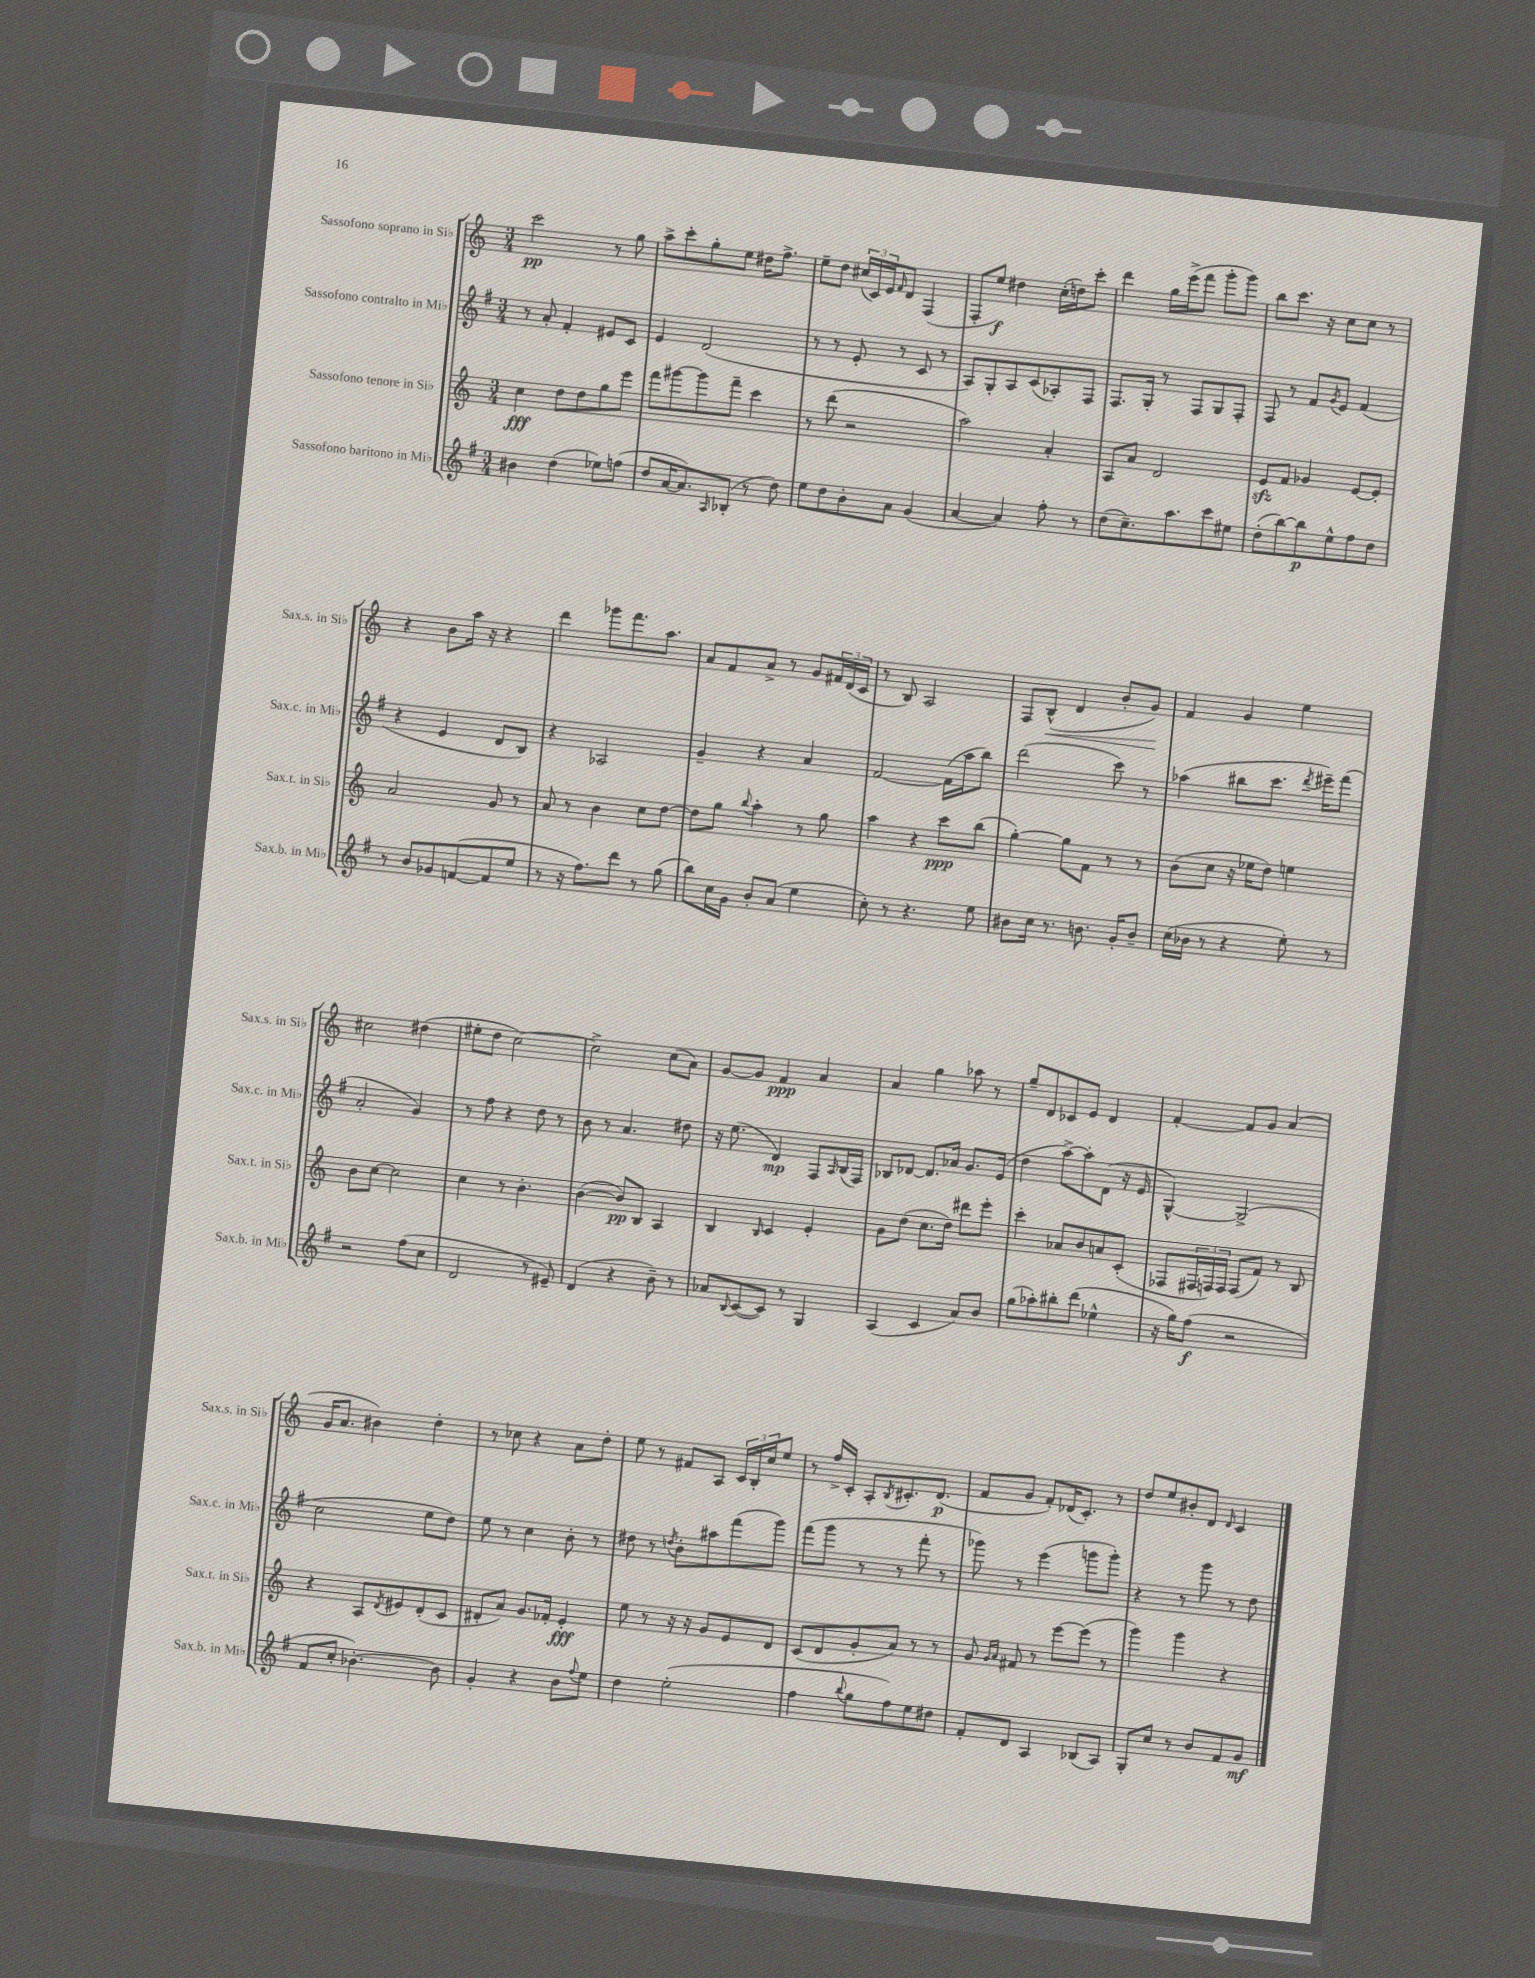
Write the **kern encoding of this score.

**kern	**kern	**kern	**kern
*staff4	*staff3	*staff2	*staff1
*clefG2	*clefG2	*clefG2	*clefG2
*k[f#]	*k[]	*k[f#]	*k[]
*M3/4	*M3/4	*M3/4	*M3/4
4b#	4cc	8r	2ccc
.	.	8a'	.
(4dd	8dd	4f#'	.
.	8dd	.	.
8ee-)	8gg	8e#	8r
(8ff	8eee	8c	8gg
=	=	=	=
8dd	8fff	4e	8aa^
[16a	[8ggg#	.	8ccc'
8.a])	.	.	.
.	8ggg#]	(2d	8gg'
16qqA	.	.	.
(8B-'	8fff~	.	8ee
8r	4ccc	.	16dd#
.	.	.	8.ff^
8dd)	.	.	.
=	=	=	=
8ee	8r	8r	8ee~
8dd	(8ddd	8r	8dd
8b'	2r	8e'	(24cc#
.	.	.	24c)
.	.	.	24e
.	.	.	16qqf
8a	.	8r	8d
(4g	.	8c	(4F
.	.	8r	.
=	=	=	=
[4a	2aa)	8A)	8F'
.	.	8G'	8ee)
4a])	.	8A	4dd#
.	.	(8c	.
8ff#'	4a'	8A-')	(16cc'
.	.	.	16dd)
8r	.	8F#	8ccc'
=	=	=	=
(8dd	8A	8.F#	4ddd
8.cc~)	8a	.	.
.	.	16G'	.
.	2d	8r	16gg
8.aa	.	.	(16eee^
.	.	8F#	8fff
8ccc	.	8G	8ggg'
8ee#	.	8F#'	8ggg)
=	=	=	=
(8dd'	8e	8F#	8bb
[8bb)	8f	8r	8.ccc
8bb]	4g-	8f#	.
.	.	.	16r
.	.	8qg	.
8ee^^	.	8e	8cc
8ff#	[8e	(4f#	8cc
8dd	8e']	.	8r
=	=	=	=
8r	2a	4r	4r
8b	.	.	.
8g-	.	4e	8b
([8f	.	.	16aa
.	.	.	16r
8f]	8g	8d	4r
8ee	8r	8B)	.
=	=	=	=
8r	8a	4r	4ddd
16r	8r	.	.
8.ff#)	.	.	.
.	4b	2A-	8ggg-
8ddd	.	.	8.fff
8r	8cc	.	.
.	.	.	8.aa
(8gg	[8dd	.	.
=	=	=	=
8bb)	8dd]	4g~	8a
16cc	8gg	.	8f
16g	.	.	.
.	8qqbb	.	.
8b'	4aa'	4r	8a^
(8a	.	.	8r
4ee	8r	4a	8g
.	8gg	.	24f#
.	.	.	(24d
.	.	.	24c
=	=	=	=
8cc')	4aa	[2f#	8r
8r	.	.	8B)
4.r	4r	.	2A
.	8ccc	(16f#]	.
.	.	16aa	.
8ee	(8bb	8bb)	.
=	=	=	=
8b#	[4gg')	(2ddd	8F
16cc	.	.	(8B^^
8.r	.	.	.
.	8gg]	.	4d
8.b	8f	.	.
.	8r	8ccc)	8b'
16g'	.	.	.
8b~	8r	8r	8g)
=	=	=	=
(16cc	(8b	(4aa-	4f
16b-	.	.	.
8r	8cc	.	.
4r	16r	8bb#	4g
.	16ee-	.	.
.	8dd)	8.ccc	.
8ee')	4ee	.	4ee
.	.	8qddd	.
.	.	16eee#~)	.
8r	.	(8fff#	.
=	=	=	=
2r	8b	2a'	2cc#
.	[8cc	.	.
.	2cc]	.	.
(8ff#	.	4g)	(4dd#
8cc	.	.	.
=	=	=	=
2d	4cc	8r	8ee#'
.	.	8ff#	8dd
.	8r	4r	[2cc)
.	4.b'	.	.
8r	.	8dd	.
8e#~)	.	8r	.
=	=	=	=
(4d	([4b	8b	2cc^]
.	.	8r	.
4r	8b])	4.a	.
.	8B	.	.
8b~)	4A	.	(8cc
8r	.	8dd#	8a)
=	=	=	=
8a-	4B	16r	[8g
.	.	(8.ee	.
8qqB	.	.	.
([8c	.	.	8g]
.	16qqB	.	.
8c])	4c	4d)	4f
8r	.	.	.
4G	4e'	8F#	4a
.	.	16qqA	.
.	.	(16B	.
.	.	16F#)	.
=	=	=	=
(4A	8g	8B-	4a
.	(8dd	[8d-	.
4c	8.cc	8.d-]	4gg
.	16dd)	16a-	.
8a)	8ddd#	8.g	8aa-
8b	8eee'	.	8r
.	.	(16e	.
=	=	=	=
(8gg	4ccc'	4dd	8gg~
8aa-')	.	.	8d
8bb#'	8a-	[8aa^)	8c-
(8ddd	8b	8aa']	8e
4ee-^^	8a	(8d	4d
.	(8c'	16r	.
.	.	16e	.
=	=	=	=
16r	8F-	[4G^^)	[4f'
16gg)	.	.	.
(8ff#	24F#	.	.
.	24F)	.	.
.	24F	.	.
2r	(8F	(2G^]	8f]
.	8f)	.	8g
.	8r	.	(4a
.	8B	.	.
=	=	=	=
8f#	4r	2cc	16g
.	.	.	8.a
8cc'	.	.	.
[4.b-')	8A	.	4b#)
.	8qd	.	.
.	8e#	.	.
.	(8d'	8ee	4dd'
8b-]	8c	8dd)	.
=	=	=	=
4g'	8d#'	8ee	8r
.	8a)	8r	8cc-
4r	8.g	4cc	4r
.	16f-'	.	.
8b	4e'	8b'	8a
8qqff#	.	.	.
8ee	.	8r	8dd'
=	=	=	=
4dd	8ee	8dd#	8ee
.	8r	8r	8r
.	.	8qdd	.
(2ee'	16r	8b'	8f#
.	16r	.	.
.	8g	8aa#	8A
.	8e	(8fff#	24c
.	.	.	24B'
.	.	.	24cc
.	8d	8ggg)	8ee
=	=	=	=
4ff#	(8c	(8fff#	8r
.	8d	8ggg	16ff^
.	.	.	16c'
8qqbb	.	.	.
8gg	8g'	8r	8A'
.	.	.	8qB
8ff#)	8a)	8r	8.c#'
8ee	8r	8fff#'	.
.	.	.	(8.d
8dd#	8r	8r	.
=	=	=	=
8f#'	8g	8ggg-)	8f
.	16qqg	.	.
.	16qqa	.	.
8d	8f#	8r	8g
4A	8r	(4eee	8f')
.	[8eee	.	(16d-
.	.	.	8.c')
(8B-	(8eee]	8ggg	.
8A)	8r	8ggg')	8r
=	=	=	=
8G'	4ggg)	4r	8dd
8cc	.	.	8ee
8r	4ggg	8r	8b#'
8b	.	8ggg	8d
.	.	.	16qqd
8f#	4r	8r	4c
8g	.	8dd	.
==	==	==	==
*-	*-	*-	*-
